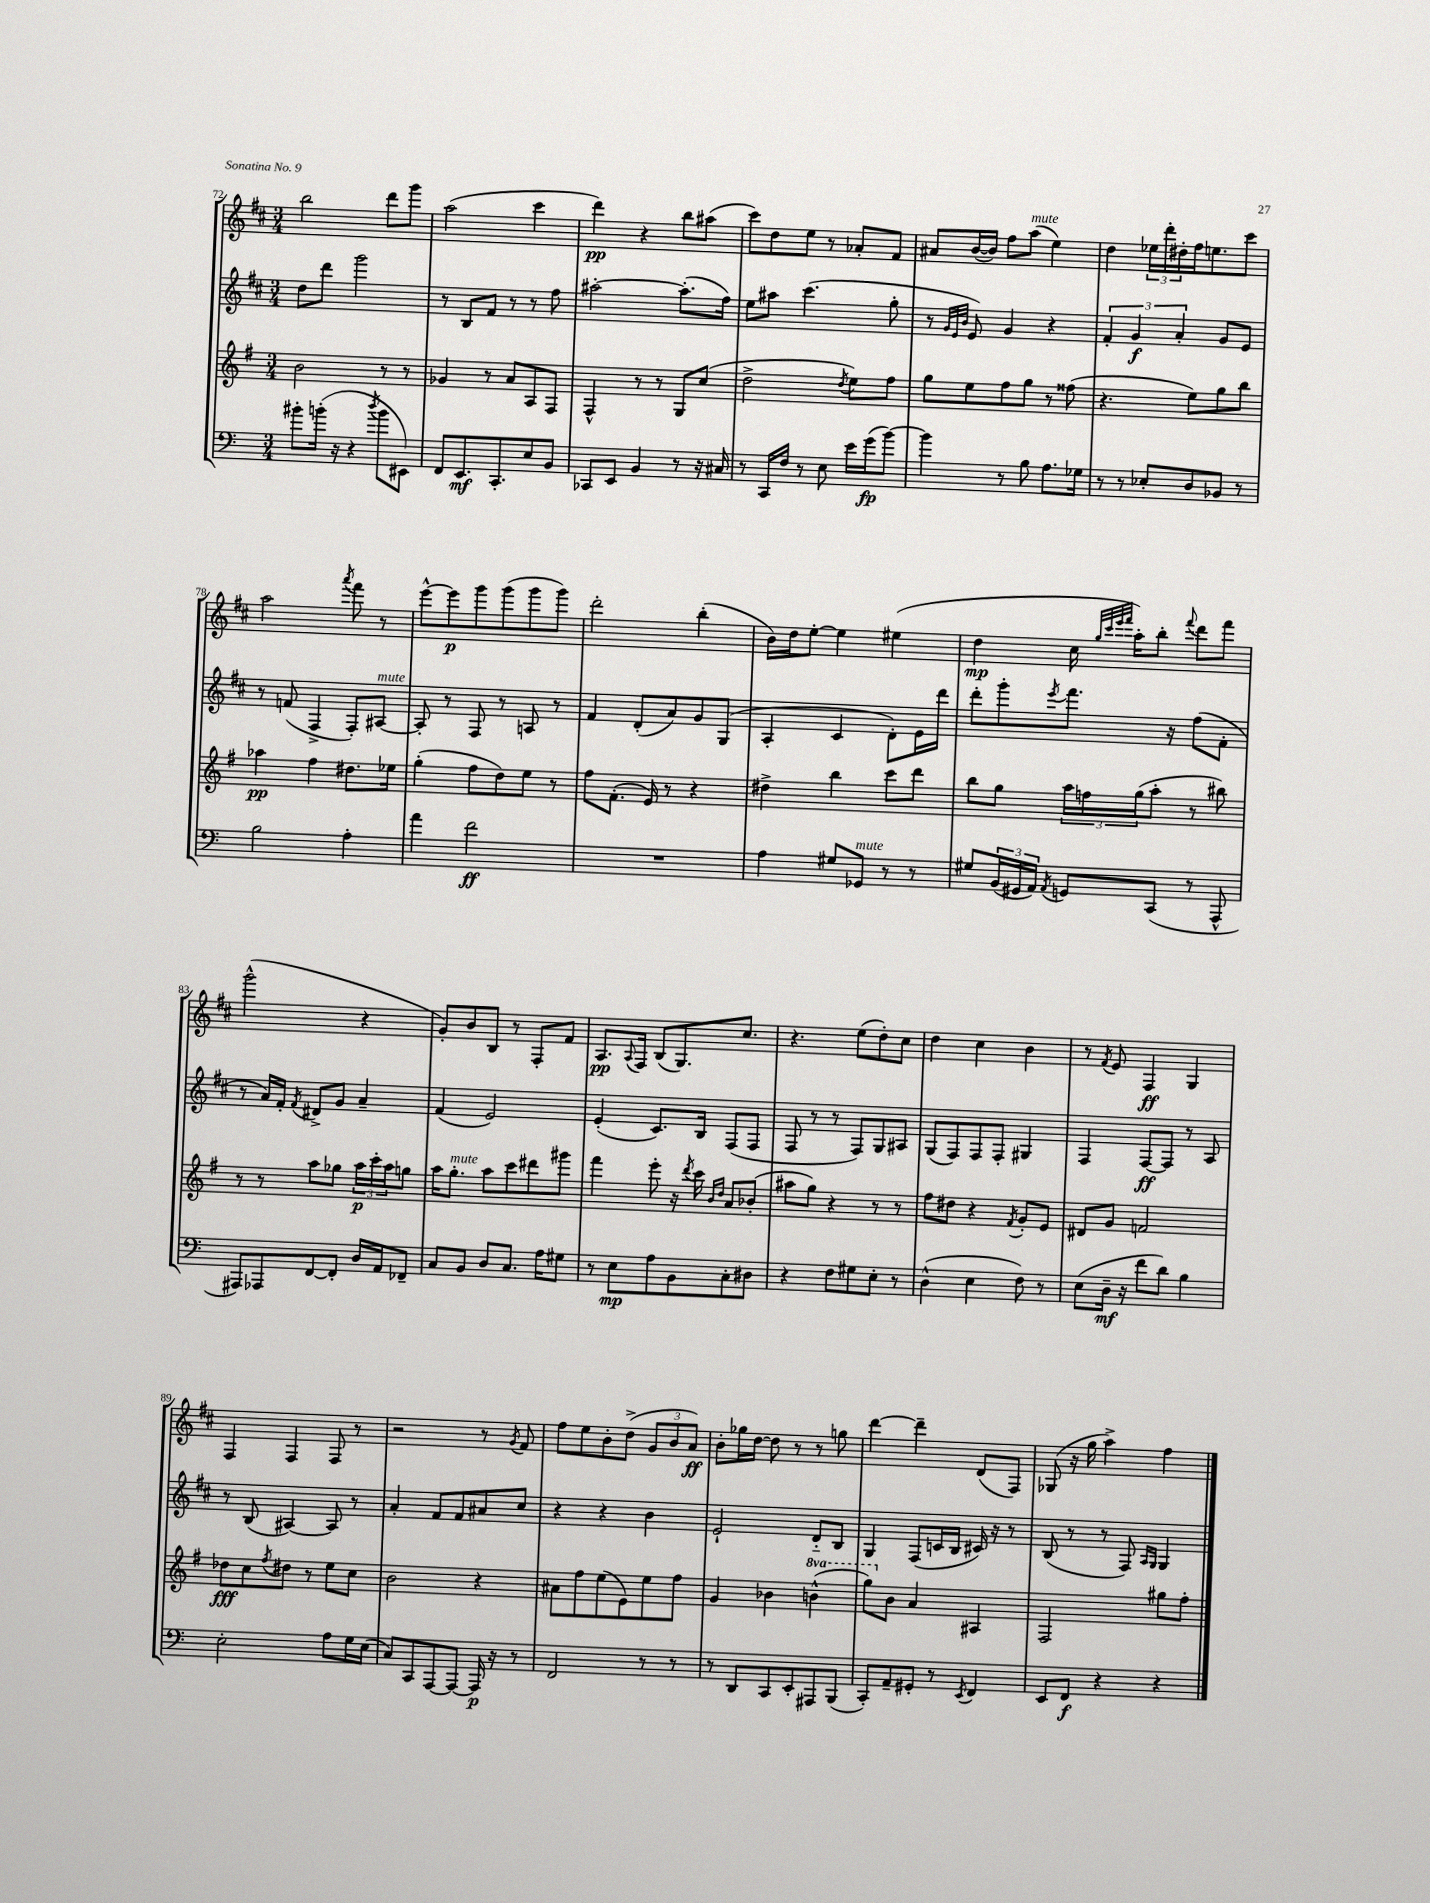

**kern	**kern	**kern	**kern
*staff4	*staff3	*staff2	*staff1
*clefF4	*clefG2	*clefG2	*clefG2
*k[]	*k[f#]	*k[f#c#]	*k[f#c#]
*M3/4	*M3/4	*M3/4	*M3/4
8b#'\L	2b\	8dd\L	2bb\
(16b'\Jk	.	8ddd\J	.
16r	.	.	.
4r	.	2ggg\	.
8qdd/	.	.	.
8b\L	8r	.	8ddd\L
8EE#\J)	8r	.	8ggg\J
=	=	=	=
8FF/L	4g-/	8r	(2aa\
8.EE/	.	8B/L	.
.	8r	8f#/J	.
8.CC'/	.	.	.
.	8a/L	8r	.
8E/	8A/	8r	4ccc#\
8BB/J	8F#/J	8ff#\	.
=	=	=	=
8CC-/L	4F#^^/	[2aa#'\	4ddd\)
8EE/J	.	.	.
4BB/	8r	.	4r
.	8r	.	.
8r	8G/L	(8.aa#'\]L	8bb\L
16r	(8cc/J	.	(8aa#\J
16C#/	.	16ff#\Jk)	.
=	=	=	=
8r	2dd^\	8ee\L	8ccc#\L)
16CC/LL	.	8aa#\J	8dd\
16F/JJ	.	.	.
8r	.	(4.ccc#\	8ee\J
8E\	.	.	8r
.	8qdd/	.	.
16e\LL	8ee\L)	.	8a-'/L
(16g\J	.	.	.
[8b\J)	8ff#\J	8gg'\	8f#/J
=	=	=	=
4b\]	8gg\L	8r	8a#/L
.	.	32qqg/LLL	.
.	.	32qqe/	.
.	.	32qqb/JJJ	.
.	8ee\	8e/)	([16b/L
.	.	.	16b/]JJ)
8r	8ff#\	4g/	8ff#\L
8B\	8gg\J	.	(8aa\J
8.A\L	8r	4r	4ee\)
.	(8ff##\	.	.
16G-\Jk	.	.	.
=	=	=	=
8r	4.r	6f#'/	4dd\
8r	.	.	.
.	.	6g/	.
8E-'/L	.	.	24ee-\LL
.	.	.	24ddd'\
.	.	6a'/	24dd#'\
8D/	8ee\L)	.	16ff#\J
.	.	.	8.ee\
8BB-/J	8gg\	8g/L	.
8r	8bb\J	8e/J	8ccc#\J
=	=	=	=
2B\	4aa-\	8r	2aa\
.	.	(8f/	.
.	4ff#\	4F#^/	.
.	.	.	8qaaa/
4A'\	8.dd#\L	8F#'/L)	8fff#\
.	.	[8A#/J	8r
.	16ee-\Jk	.	.
=	=	=	=
4a\	(4gg'\	8A#'/]	[8eee^^\L
.	.	8r	8eee\]
2f\	8ff#\L	8F#/	8ggg\
.	8dd\)	8r	(8ggg\
.	8ee\J	8A/	8ggg\
.	8r	8r	8ggg\J)
=	=	=	=
2.r	8ff#\L	4f#/	2ddd'\
.	(8.f#'\J	.	.
.	.	(8d'/L	.
.	16e/)	.	.
.	8r	8a/)	.
.	4r	8g/	(4bb'\
.	.	(8G/J	.
=	=	=	=
4A\	4dd#^\	4A'/	16b\LL)
.	.	.	16dd\J
.	.	.	[8ee'\J
8G#/L	4bb\	4c#/	4ee\]
8GG-/J	.	.	.
8r	8ccc\L	8d'\L)	(4ee#\
8r	8ddd\J	16e\L	.
.	.	16ddd\JJ	.
=	=	=	=
8G#/L	8bb\L	8ddd'\L	4dd\
(24BB/L	8gg\J	8ggg'\	.
24GG#/	.	.	.
24AA/JJ)	.	.	.
8qAA/	.	8qeee/	.
8GG/L	24aa\LL	8.fff#\J	16cc#\
.	24ff\	.	.
.	.	.	32qqgg/LLL
.	.	.	32qqccc#/
.	.	.	32qqeee/
.	.	.	32qqfff#/JJJ
.	.	.	16aa'\LK)
.	(24gg\J	.	.
(8CC/J	8aa'\J	.	8bb'\J
.	.	16r	.
.	.	.	8qqfff#/
8r	8r	(8ff#\L	8ddd\L
8AAA^^/	8bb#\)	8f#'\J	8fff#\J
=	=	=	=
8AAA#/L)	8r	8r	(2ggg^^\
8AAA-/	8r	16a/LL)	.
.	.	16f#'/JJ	.
.	.	8qf#/	.
[8FF/	8aa\L	8d#^/L	.
8FF'/]J	8gg-\J	8g/J	.
16D/LL	24aa\LL	4a~/	4r
.	24ccc'\	.	.
16AA/J	.	.	.
.	24aa\J	.	.
8FF-~/J	8gg\J	.	.
=	=	=	=
8C/L	16aa\LK	(4f#/	8g'/L)
.	8.gg'\J	.	.
8BB/J	.	.	8b/
8D/L	8aa\L	2e/)	8B/J
8.C/J	8ccc\	.	8r
.	8ddd#\	.	8F#'/L
16A\LK	.	.	.
8G#\J	8ggg#\J	.	8f#/J
=	=	=	=
8r	4fff#\	(4e'/	8.A/L
8E\L	.	.	.
.	.	.	8qqA/
.	.	.	16F#/Jk
8A\	8eee'\	8.c#/L)	(8B/L
8BB\	16r	.	8.G/)
.	8qddd/	.	.
.	16ccc\	16B/Jk	.
.	16qqb/LL	.	.
.	16qqdd/JJ	.	.
8C'\	8a/L	(8F#/L	.
.	.	.	8.cc#/J
8D#\J	(8b-'/J	8F#/J	.
=	=	=	=
4r	8aa#\L	8F#/	4.r
.	8gg\J)	8r	.
8F\L	4r	8r	.
8G#\	.	8F#/L)	(8ee\L
8E'\J	8r	8G/	8dd'\)
8r	8r	8A#/J	8cc#\J
=	=	=	=
(4D^^\	8ff#\L	(8G/L	4dd\
.	8dd#\J	8F#/)	.
4E\	4r	8F#/	4cc#\
.	.	8F#'/J	.
.	8qf#/	.	.
8F\)	8g'/L	4G#/	4b\
8r	8e/J	.	.
=	=	=	=
(8E\L	8d#/L	4F#/	8r
.	.	.	8qf#/
16D~\Jk	8g/J	.	8e/
16r	.	.	.
8f\L	2f/	[8F#/L	4F#/
8d\J)	.	8F#/]J	.
4B\	.	8r	4G/
.	.	8A/	.
=	=	=	=
2E'\	8dd-\L	8r	4F#/
.	8cc\	(8B/	.
.	8qff#/	.	.
.	8dd#\J	[4A#/)	4F#/
.	8r	.	.
8A\L	8ee\L	8A#/]	8F#/
16G\L	8cc\J	8r	8r
(16E\JJ	.	.	.
=	=	=	=
8C/L)	2b\	4a'/	2r
8CC/	.	.	.
[8AAA/	.	8f#/L	.
8AAA/_J	.	8f#/	.
16AAA/]	4r	8a#/	8r
16r	.	.	.
.	.	.	8qg/
8r	.	8cc#/J	8f#/
=	=	=	=
2FF/	8a#\L	4r	8ff#\L
.	8ff#\	.	8ee\
.	(8ee\	4r	8b'\
.	8e\)	.	(8dd^\J
8r	8ee\	4b\	12g/L
.	.	.	12b/
8r	8ff#\J	.	.
.	.	.	12a/J)
=	=	=	=
8r	4g/	2e`/	8b'\L
8DD/L	.	.	16gg-\L
.	.	.	[16dd\JJ
8CC/	4b-\	.	8dd\]
8EE'/	.	.	8r
8AAA#/	(4bb^^\	8d'~/L	8r
(8BBB/J	.	8B/J	8gg\
=	=	=	=
8CC'/L)	8ggg\L)	4G/	[4ddd\
8AA~/	8b\J	.	.
8GG#'/J	4a/	(8F#/L	4ddd~\]
8r	.	16c/L	.
.	.	16B/JJ	.
8qEE/	.	.	.
4FF/	4A#/	16c#/)	(8d/L
.	.	16r	.
.	.	8r	8F#/J)
=	=	=	=
8EE/L	2F#/	(8B/	(8G-/
8FF/J	.	8r	16r
.	.	.	16gg\
4r	.	8r	4aa^\)
.	.	8F#/)	.
.	.	16qqA/LL	.
.	.	16qqG/JJ	.
4r	8gg#\L	4G/	4ff#\
.	8ff#'\J	.	.
==	==	==	==
*-	*-	*-	*-
